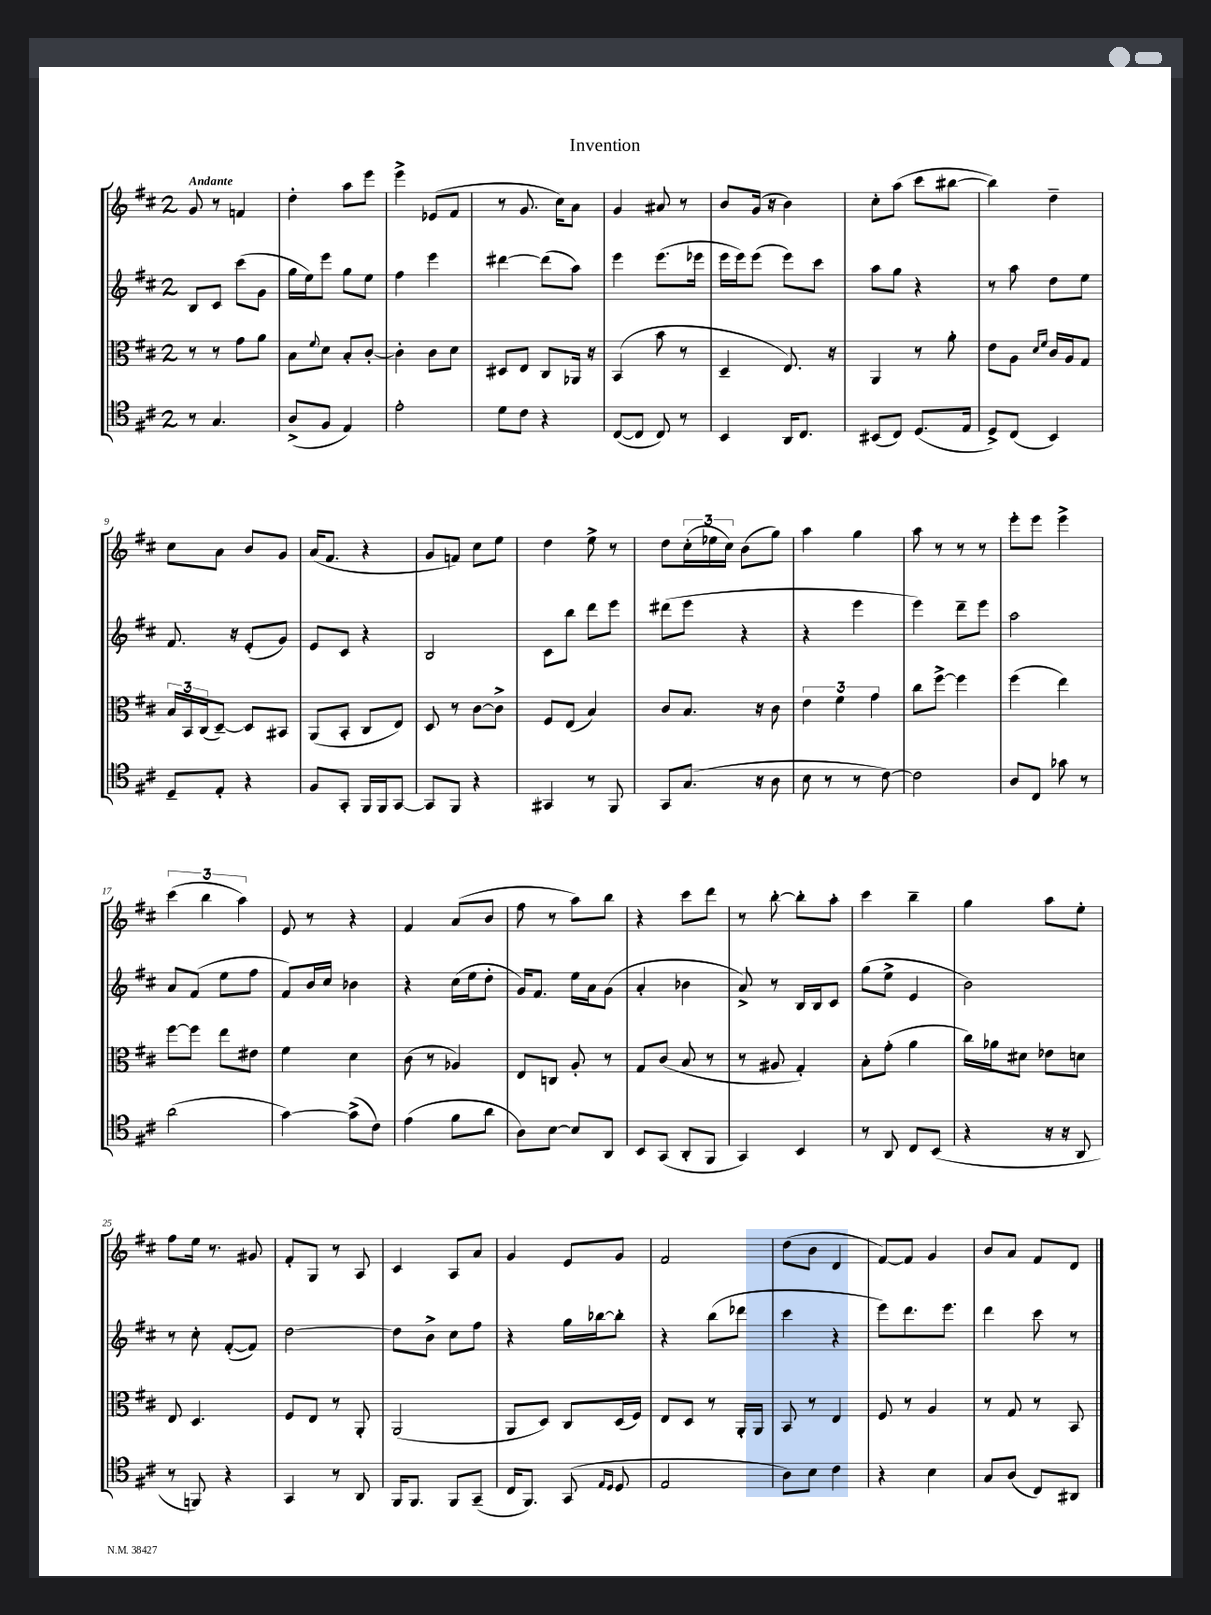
\header { title = "Invention" }
<<
\new StaffGroup <<
\new Staff = "s0" {
    \clef treble \key d \major \once \override Staff.TimeSignature.style = #'single-digit \time 2/4 \tempo "Andante"
    g'8 r8 f'4 |
    d''4-. a''8 e'''8 |
    e'''4-> ees'8( fis'8 |
    r8 g'8. cis''16) a'8 |
    g'4 ais'8 r8 |
    b'8 g'16( r16 b'4) |
    cis''8-. a''8( cis'''8 bis''8~ |
    bis''4) d''4-- |
    cis''8 a'8 b'8 g'8 |
    a'16( fis'8. r4 |
    g'8 f'8) cis''8 e''8 |
    d''4 e''8-> r8 |
    d''8 \tuplet 3/2 { cis''16-.( ees''16 cis''16) } b'8( g''8) |
    a''4 g''4 |
    a''8 r8 r8 r8 |
    e'''8-. e'''8 e'''4-> |
    \tuplet 3/2 { cis'''4( b''4 a''4) } |
    e'8 r8 r4 |
    fis'4 a'8( b'8 |
    fis''8 r8 a''8) b''8 |
    r4 cis'''8 d'''8 |
    r8 b''8~-. b''8-. a''8-. |
    cis'''4 b''4-- |
    g''4 a''8 e''8-. |
    fis''8 e''16 r8. gis'8 |
    fis'8-. g8 r8 a8 |
    cis'4 a8 a'8 |
    g'4 e'8 g'8 |
    fis'2 |
    d''8( b'8 d'4 |
    fis'8~) fis'8 g'4 |
    b'8 a'8 fis'8 d'8 \bar "|." |
}
\new Staff = "s1" {
    \clef treble \key d \major \once \override Staff.TimeSignature.style = #'single-digit \time 2/4
    b8 cis'8 cis'''8( g'8 |
    g''16 e''16) e'''8 g''8 e''8 |
    fis''4 e'''4 |
    dis'''4~ dis'''8( a''8) |
    e'''4 e'''8.( ees'''16 |
    e'''16 e'''16) e'''8( e'''8) cis'''8 |
    a''8 g''8 r4 |
    r8 a''8 d''8 e''8 |
    fis'8. r16 e'8-.( g'8) |
    e'8 cis'8 r4 |
    b2 |
    cis'8 b''8 d'''8 e'''8 |
    dis'''8( e'''8 r4 |
    r4 e'''4 |
    e'''4) d'''8-- e'''8 |
    a''2 |
    a'8 fis'8( e''8 fis''8 |
    fis'8) b'16 cis''16 bes'4 |
    r4 cis''16( e''16 d''8-. |
    g'16) fis'8. e''16 a'16 g'8( |
    a'4-. bes'4 |
    a'8->) r8 b16 b16 cis'8 |
    g''8( e''8-> e'4 |
    b'2) |
    r8 cis''8-. fis'8~-.( fis'8) |
    d''2~ |
    d''8 b'8-> cis''8 fis''8 |
    r4 g''16 bes''16~ bes''8-. |
    r4 b''8( des'''8 |
    cis'''4 r4 |
    e'''8) d'''8. e'''8. |
    d'''4 cis'''8 r8 \bar "|." |
}
\new Staff = "s2" {
    \clef alto \key d \major \once \override Staff.TimeSignature.style = #'single-digit \time 2/4
    r8 r8 g'8 a'8 |
    b8 \appoggiatura { fis'8 } d'8 b8-. cis'8~-. |
    cis'4-. cis'8 d'8 |
    dis8 e8 cis8 aes,16 r16 |
    b,4( b'8 r8 |
    d4-- e8.) r16 |
    a,4 r8 a'8-. |
    e'8 a8 \grace { d'16 fis'16 } cis'16 a16 g8 |
    \tuplet 3/2 { b16 b,16 cis16( } d8~--) d8 bis,8 |
    a,8( b,8-. cis8 e8) |
    d8 r8 cis'8~ cis'8-> |
    fis8 e8( b4) |
    cis'8 b8. r16 cis'8 |
    \tuplet 3/2 { e'4 fis'4 g'4 } |
    cis''8 fis''8~-> fis''4 |
    fis''4( e''4) |
    fis''8~ fis''8 e''8 eis'8 |
    fis'4 d'4 |
    cis'8( r8 aes4) |
    e8 c8 a8-. r8 |
    g8 cis'8( b8 r8 |
    r8 ais8 g4-.) |
    b8-. g'8-.( a'4 |
    cis''16) aes'16 dis'8 ees'8 d'8 |
    e8 d4. |
    fis8 e8 r8 a,8-. |
    a,2( |
    a,8 d8) cis8 d16( fis16) |
    e8 d8 r8 a,16-. a,16 |
    b,8 r8 e4 |
    fis8 r8 a4 |
    r8 g8 r8 b,8 \bar "|." |
}
\new Staff = "s3" {
    \clef tenor \key d \major \once \override Staff.TimeSignature.style = #'single-digit \time 2/4
    r8 g4. |
    a8->( fis8 e4) |
    e'2-. |
    d'8 cis'8 r4 |
    cis8~( cis8 cis8) r8 |
    b,4 a,16 cis8. |
    bis,8( cis8) d8.( e16 |
    d8->) cis8( b,4) |
    d8-- e8-. r4 |
    fis8 g,8-. fis,16 fis,16 g,8~ |
    g,8 fis,8 r4 |
    gis,4 r8 fis,8 |
    g,8 g8.( r16 a8 |
    b8 r8 r8 cis'8~) |
    cis'2 |
    a8 cis8 ges'8 r8 |
    a'2( |
    g'4~) g'8->( cis'8) |
    e'4( fis'8 a'8 |
    a8) b8~ b8 a,8 |
    b,8 g,8( a,8-. fis,8 |
    g,4) b,4 |
    r8 a,8 cis8 b,8( |
    r4 r16 r16 a,8 |
    r8 f,8) r4 |
    g,4 r8 a,8 |
    fis,16 fis,8. fis,8 g,8--( |
    cis16 fis,8.) g,8( \grace { e16 d16 } d8 |
    e2 |
    a8) b8 cis'4 |
    r4 b4 |
    g8 a8( cis8) ais,8 \bar "|." |
}
>>
>>
